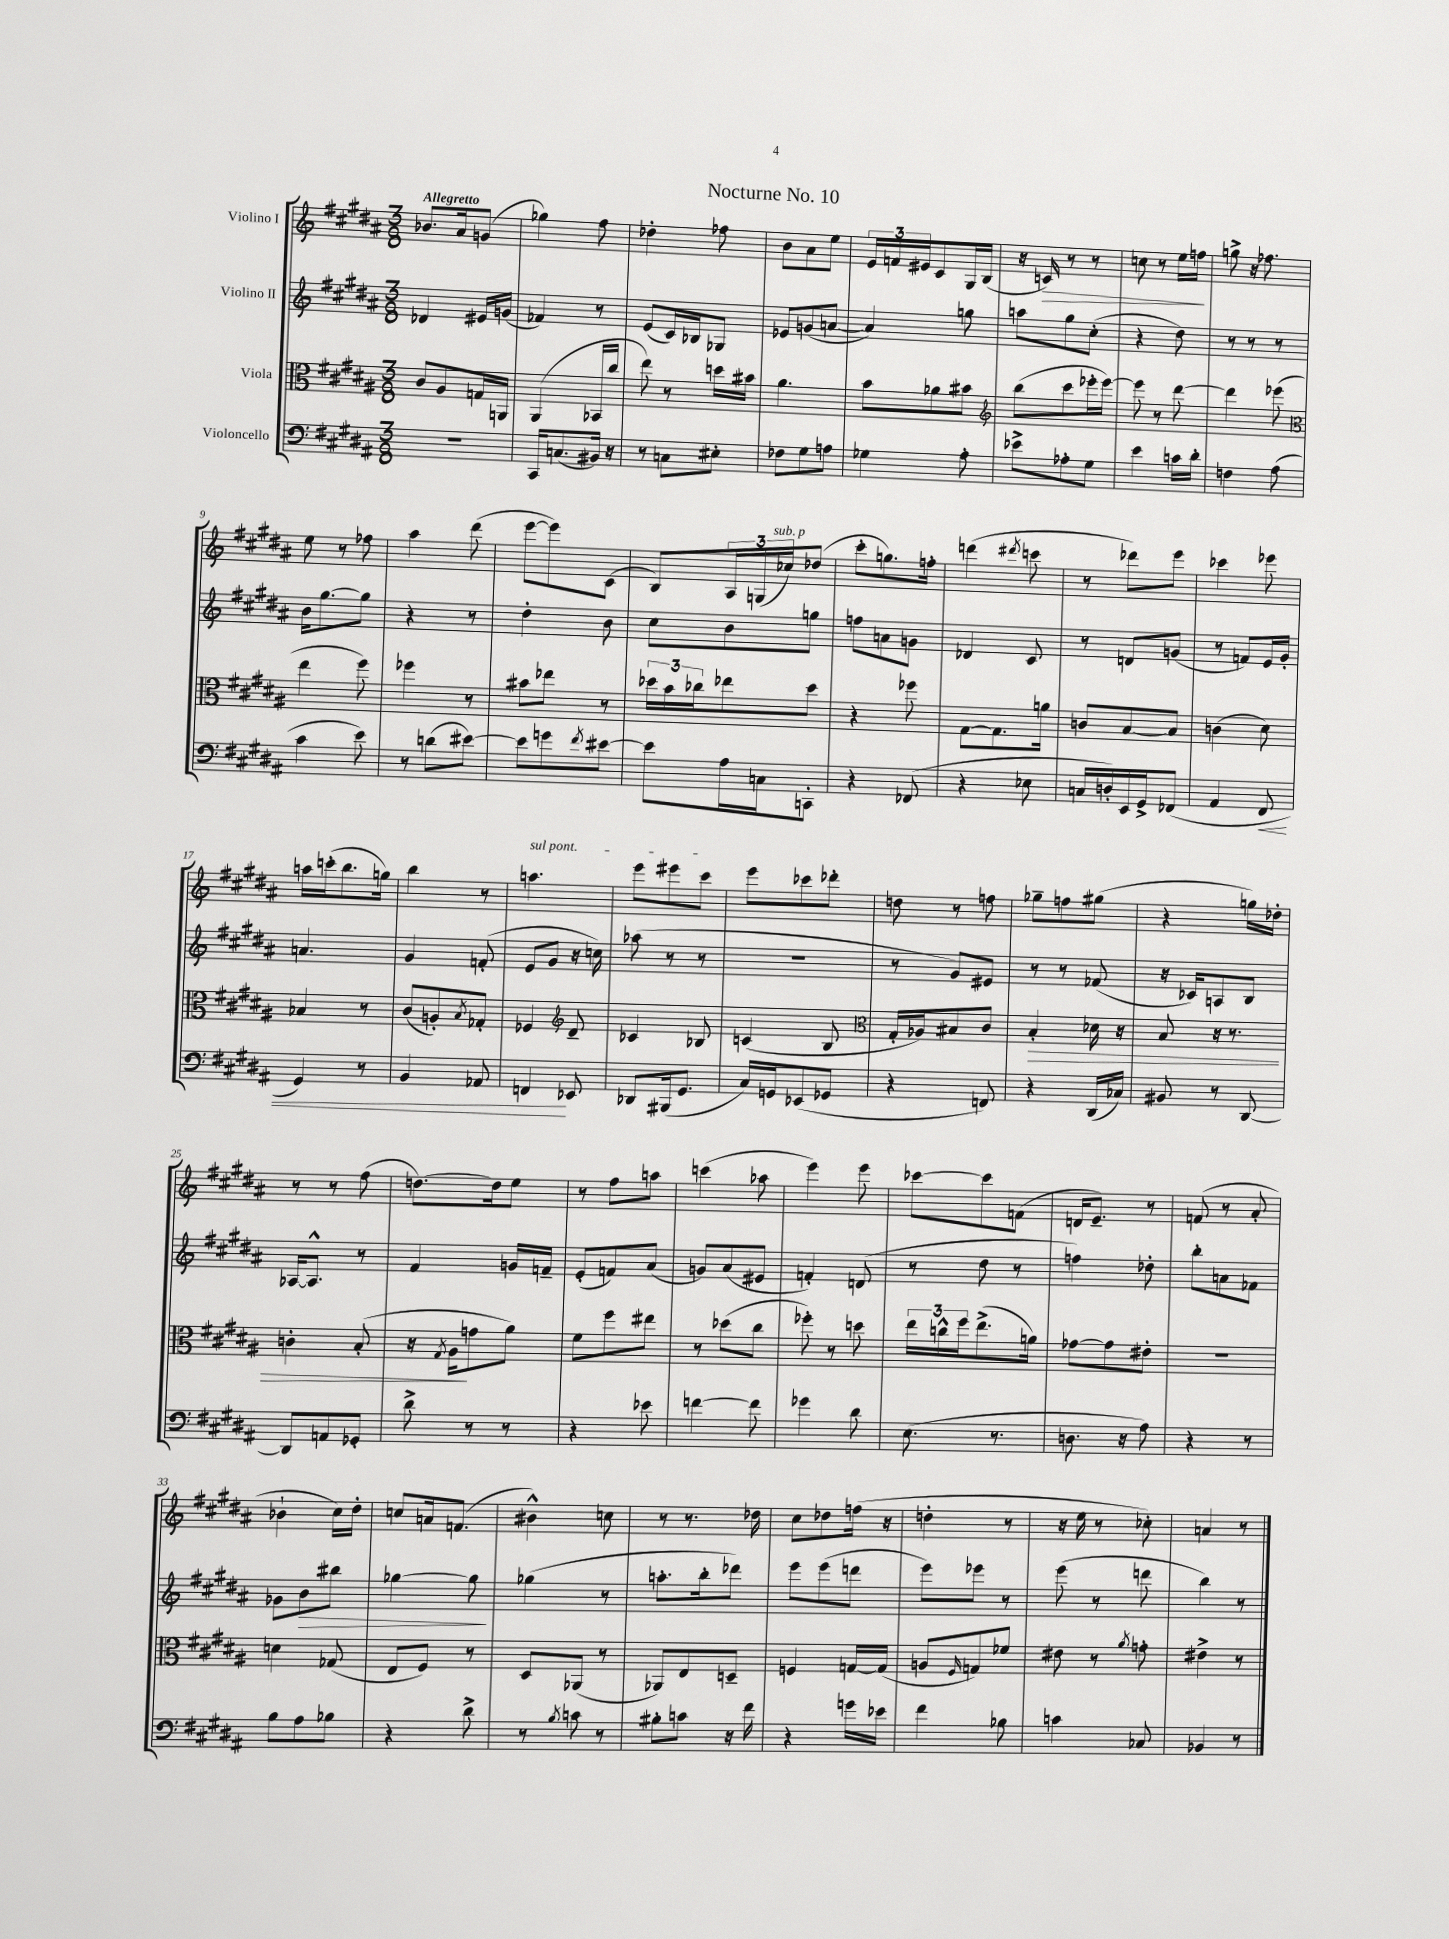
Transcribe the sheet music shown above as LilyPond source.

\header { title = "Nocturne No. 10" }
<<
\new StaffGroup <<
\new Staff = "s0" \with { instrumentName = "Violino I" } {
    \clef treble \key b \major \numericTimeSignature \time 3/8 \tempo "Allegretto"
    bes'8. ais'16 g'8( |
    ges''4) fis''8 |
    des''4-. fes''8 |
    b'8 ais'8 e''8 |
    \tuplet 3/2 { e'16 f'16 eis'16 } cis'8 gis16 b16( |
    r16 c'16\>) r8 r8 |
    c''8 r8 e''16 f''16\! |
    g''8-> r16 fes''8. |
    e''8 r8 fes''8 |
    ais''4 dis'''8( |
    e'''8~ e'''8) cis'8( |
    b8) \tuplet 3/2 { ais16 g16( ces''16^\markup { \italic "sub. p" }) } des''8( |
    cis'''8-. g''8.) f''16-. |
    d'''4( \acciaccatura { dis'''8 } c'''8 |
    r8 des'''8) e'''8 |
    ces'''4 ees'''8 |
    a''16 c'''16-.( b''8. g''16) |
    b''4 r8 |
    \once \override TextSpanner.bound-details.left.text = \markup { \italic "sul pont." } a''4.\startTextSpan |
    e'''8 eis'''8 cis'''8\stopTextSpan |
    e'''8 ces'''8 des'''8-. |
    d''8 r8 f''8 |
    ges''8-- f''8 gis''8( |
    r4 g''16) des''16-. |
    r8 r8 fis''8( |
    d''8.~) d''16 e''8 |
    r8 fis''8 a''8 |
    c'''4( aes''8 |
    e'''4) e'''8 |
    ces'''8~ ces'''8 f'8( |
    d'16 e'8.--) r8 |
    f'8( r8 ais'8-. |
    bes'4-! cis''16) dis''16-. |
    c''8 a'16 f'8.( |
    bis'4-^) c''8 |
    r8 r8. des''16 |
    cis''8 des''8 f''16( r16 |
    d''4-. r8 |
    r16 e''16 r8 ces''8-.) |
    a'4 r8 \bar "|." |
}
\new Staff = "s1" \with { instrumentName = "Violino II" } {
    \clef treble \key b \major \numericTimeSignature \time 3/8
    des'4 eis'16 g'16( |
    fes'4) r8 |
    e'8( cis'16) bes16 ges8 |
    ees'8 g'8( a'8~ |
    a'4) g''8 |
    a''8 gis''8 cis''8-.( |
    r4 dis''8) |
    r8 r8 r8 |
    b'16 gis''8.~ gis''8 |
    r4 r8 |
    dis''4-. b'8 |
    cis''8 b'8 g''8 |
    f''8 a'8 g'8 |
    des'4 cis'8 |
    r8 d'8 g'8( |
    r8 f'8) e'16 gis'16-. |
    a'4. |
    gis'4 f'8-.( |
    e'8 gis'8 r16 c''16) |
    aes''8( r8 r8 |
    R4. |
    r8 gis'8) eis'8 |
    r8 r8 fes'8( |
    r16 ces'16) a8 b8 |
    aes16~ aes8.-^ r8 |
    fis'4 g'16 f'16-- |
    e'8-.( f'8) ais'8( |
    g'8) ais'8( eis'8 |
    f'4-.) d'8( |
    r8 dis''8 r8 |
    f''4) des''8-. |
    b''8-. a'8 fes'8 |
    ges'8 b'8\> bis''8 |
    ges''4~ ges''8\! |
    ges''4( r8 |
    a''8.-. b''16-. des'''8) |
    e'''8 e'''8( d'''8 |
    e'''8) ees'''8 r8 |
    e'''8( r8 d'''8 |
    b''4) r8 \bar "|." |
}
\new Staff = "s2" \with { instrumentName = "Viola" } {
    \clef alto \key b \major \numericTimeSignature \time 3/8
    cis'8 ais8 g16 a,16 |
    ais,4( bes,16 cis''16 |
    e''8) r8 d''16 bis'16 |
    ais'4. |
    b'8 aes'8 bis'8 |
    \clef treble b''8( cis'''8 ees'''16-. ees'''16~) |
    ees'''8 r8 dis'''8~ |
    dis'''4 ees'''8( |
    \clef alto e''4 fis''8) |
    fes''4 r8 |
    bis'8 ees''8 r8 |
    \tuplet 3/2 { des''16 b'16 ces''16 } ees''8 des''8 |
    r4 fes''8 |
    gis8~ gis8. a'16 |
    c'8 b8~ b8 |
    c'4( dis'8) |
    bes4 r8 |
    cis'8( a8-.) \acciaccatura { b8 } ges8-. |
    fes4 \clef treble dis'8-- |
    ces'4 bes8 |
    c'4( b8 |
    \clef alto gis16-. aes16) bis8 cis'8 |
    b4-.\> des'16 r16 |
    b8 r16 r8. |
    c'4-. b8-.( |
    r16 \acciaccatura { gis8 } ais16\! g'8 ais'8) |
    fis'8 fis''8 eis''8 |
    r8 des''8( cis''8 |
    fes''8-.) r8 d''8 |
    \tuplet 3/2 { e''16 c''16-^ fis''16 } e''8.->( a'16) |
    ges'8~ ges'8 eis'8-. |
    R4. |
    d'4 ges8( |
    e8 fis8) r8 |
    dis8 aes,8( r8 |
    aes,8) e8 d8-- |
    f4 g16~ g16( |
    a8 \grace { fis16 } g8) fes'8 |
    eis'8 r8 \acciaccatura { ais'8 } g'8-. |
    eis'4-> r8 \bar "|." |
}
\new Staff = "s3" \with { instrumentName = "Violoncello" } {
    \clef bass \key b \major \numericTimeSignature \time 3/8
    R4. |
    cis,16 c8.( bis,16) r16 |
    r8 c8 eis8-. |
    fes8 gis8 a8 |
    ges4 ais8-. |
    ees'8-> aes8-. gis8 |
    e'4 c'16 dis'16-. |
    f4 ais8( |
    cis'4 e'8) |
    r8 d'8( eis'8~) |
    eis'8 g'8 \acciaccatura { fis'8 } eis'8~ |
    eis'8 ais16 c16 c,8-. |
    r4 fes,8( |
    r4 ees8 |
    c16 d16-.) e,16 gis,16-> fes,8( |
    ais,4 fis,8\< |
    gis,4) r8 |
    b,4 aes,8 |
    f,4\! ees,8 |
    des,8 bis,,16( gis,8. |
    cis16) g,16 ees,8( ges,8 |
    r4 f,8) |
    r4 dis,16( ces16) |
    bis,8 r8 dis,8~ |
    dis,8 a,8 ges,8-. |
    dis'8-> r8 r8 |
    r4 ees'8 |
    f'4~ f'8 |
    ges'4 dis'8 |
    e8.( r8. |
    d8. r16 ais8) |
    r4 r8 |
    b8 ais8 bes8 |
    r4 dis'8-> |
    r8 \acciaccatura { b8 } c'8 r8 |
    bis8-. c'8 r16 fis'16 |
    r4 g'16 ees'16 |
    fis'4 bes8 |
    c'4 ces8 |
    bes,4 r8 \bar "|." |
}
>>
>>
